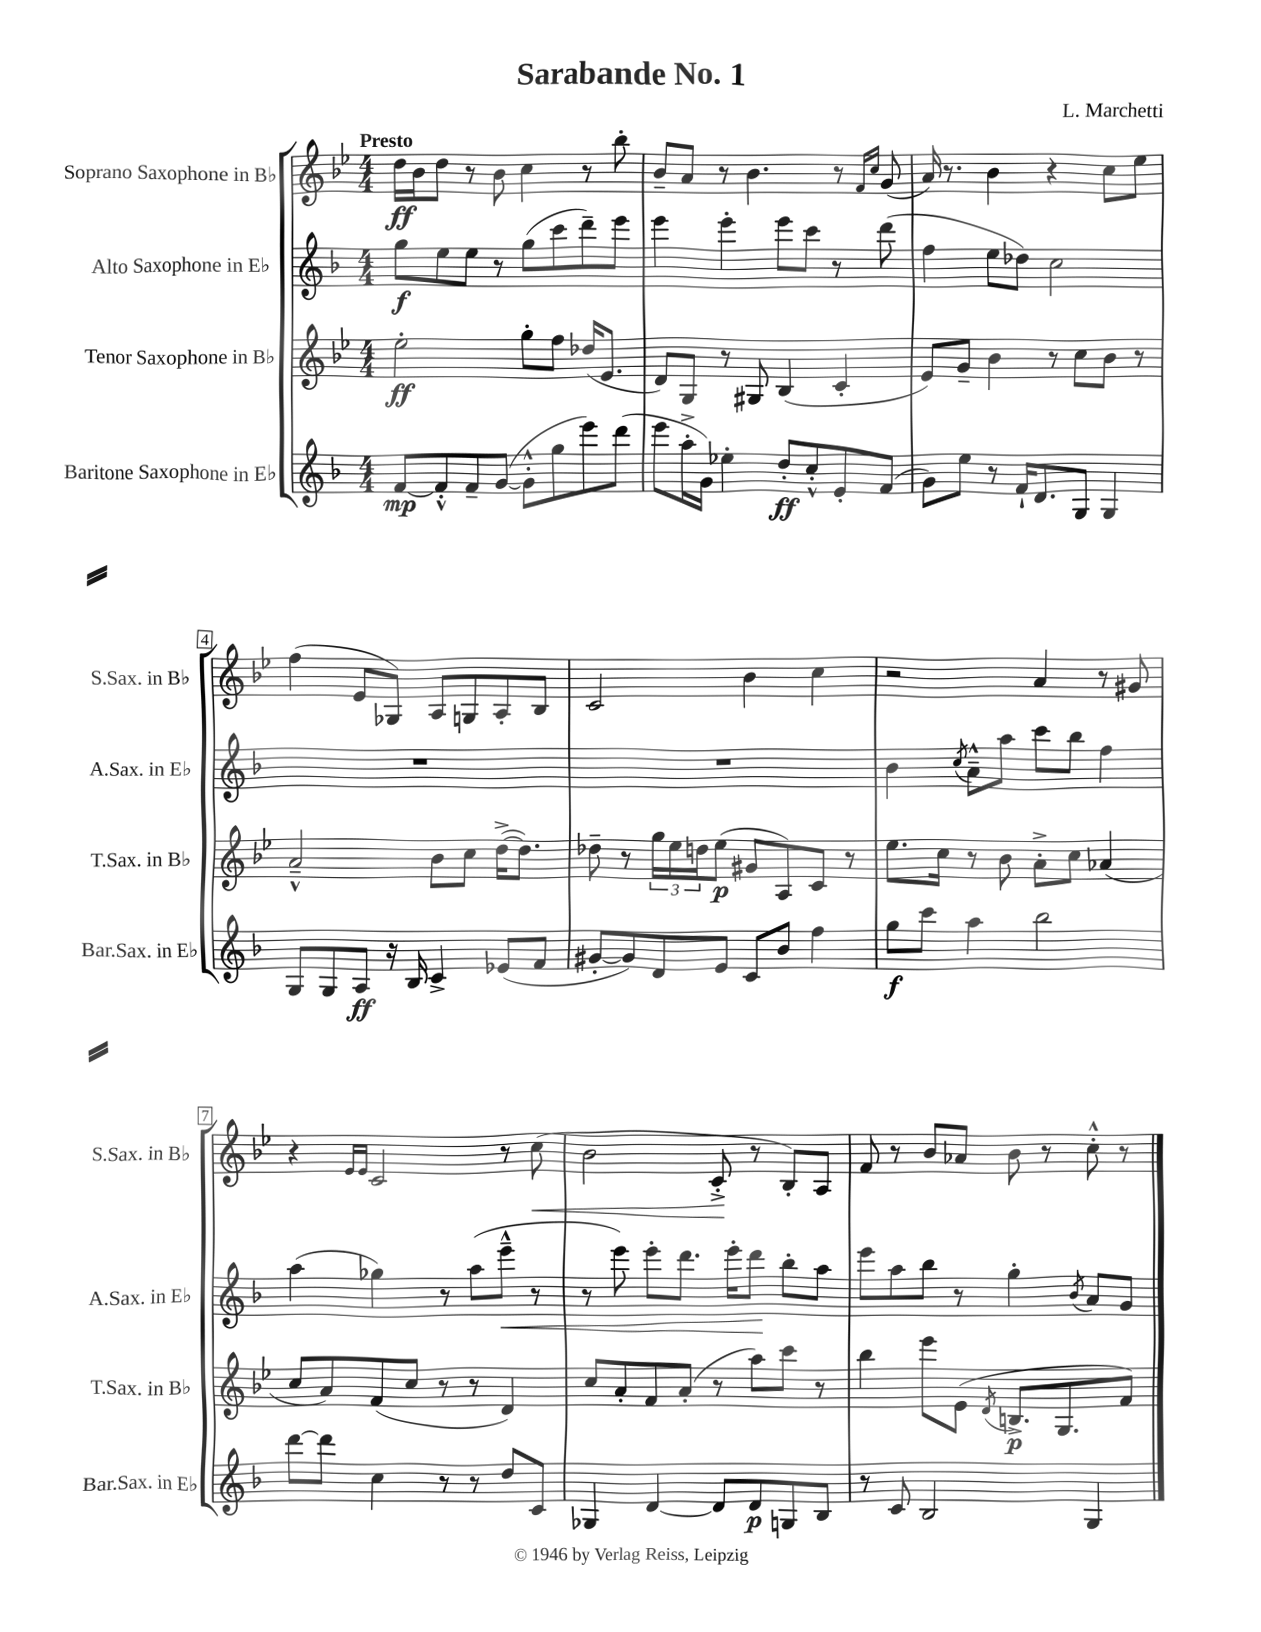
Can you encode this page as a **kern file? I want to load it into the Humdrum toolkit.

**kern	**kern	**kern	**kern
*staff4	*staff3	*staff2	*staff1
*clefG2	*clefG2	*clefG2	*clefG2
*k[b-]	*k[b-e-]	*k[b-]	*k[b-e-]
*M4/4	*M4/4	*M4/4	*M4/4
[8f	2ee-'	8gg	16dd
.	.	.	16b-
8f'^^]	.	8ee	8dd
8f~	.	8ee	8r
([8g	.	8r	8b-
8g'^^]	8gg'	(8gg	4cc
8gg	8ff	8ccc	.
8eee)	(16dd-	8ddd~)	8r
.	8.e-	.	.
(8ddd	.	8eee	8bb-'
=	=	=	=
8eee	8d)	4eee	8b-~
16aa'^	8G	.	8a
16g)	.	.	.
4ee-'	8r	4eee'	8r
.	8G#	.	4.b-
8dd'	(4B-	8eee	.
8cc'^^	.	8ccc	.
8e'	4c'	8r	8r
.	.	.	16qqf
.	.	.	16qqcc
(8f	.	(8ddd	(8g
=	=	=	=
8g)	8e-)	4ff	16a)
.	.	.	8.r
8ee	8g~	.	.
8r	4b-	8ee	4b-
16f`	.	8dd-)	.
8.d	.	.	.
.	8r	2cc	4r
8G	8cc	.	.
4G	8b-	.	8cc
.	8r	.	8ee-
=	=	=	=
8G	2a~^^	1r	(4ff
8G	.	.	.
8A	.	.	8e-
16r	.	.	8G-)
16B-	.	.	.
4c^	8b-	.	8A
.	8cc	.	8G
(8e-	([16dd^	.	8A'
.	8.dd])	.	.
8f	.	.	8B-
=	=	=	=
[8g#'	8dd-~	1r	2c
8g#])	8r	.	.
8d	24gg	.	.
.	24ee-	.	.
.	24dd	.	.
8e	(8ee-	.	.
8c	8g#	.	4b-
8b-	8A)	.	.
4ff	8c	.	4cc
.	8r	.	.
=	=	=	=
8gg	8.ee-	4b-	2r
8ccc	.	.	.
.	16cc	.	.
.	.	8qcc	.
4aa	8r	8a~^^	.
.	8b-	8aa	.
2bb-	8a'^	8ccc	4a
.	8cc	8bb-	.
.	(4a-	4ff	8r
.	.	.	8g#
=	=	=	=
[8ddd	8cc	(4aa	4r
8ddd]	8a)	.	.
.	.	.	16qqe-
.	.	.	16qqe-
4cc	(8f	4gg-)	2c
.	8cc	.	.
8r	8r	8r	.
8r	8r	(8aa	.
8dd	4d)	8eee~^^	8r
8c	.	8r	(8cc
=	=	=	=
4G-	8cc	8r	2b-
.	8a'	8eee)	.
[4d	8f	8eee'	.
.	(8a'	8.ddd	.
8d]	8r	.	8c'^
.	.	16eee'	.
8d	8aa)	8ddd	8r
8G	8ccc	8bb-'	8B-')
8B-	8r	8aa	8A
=	=	=	=
8r	4bb-	8eee	8f
8c	.	8aa	8r
2B-	8eee-	8bb-	8b-
.	(8e-	8r	8a-
.	8qd	.	.
.	8.B^	4gg'	8b-
.	.	.	8r
.	8.G	.	.
.	.	8qb-	.
4G	.	8a	8cc'^^
.	8f)	8g	8r
==	==	==	==
*-	*-	*-	*-
